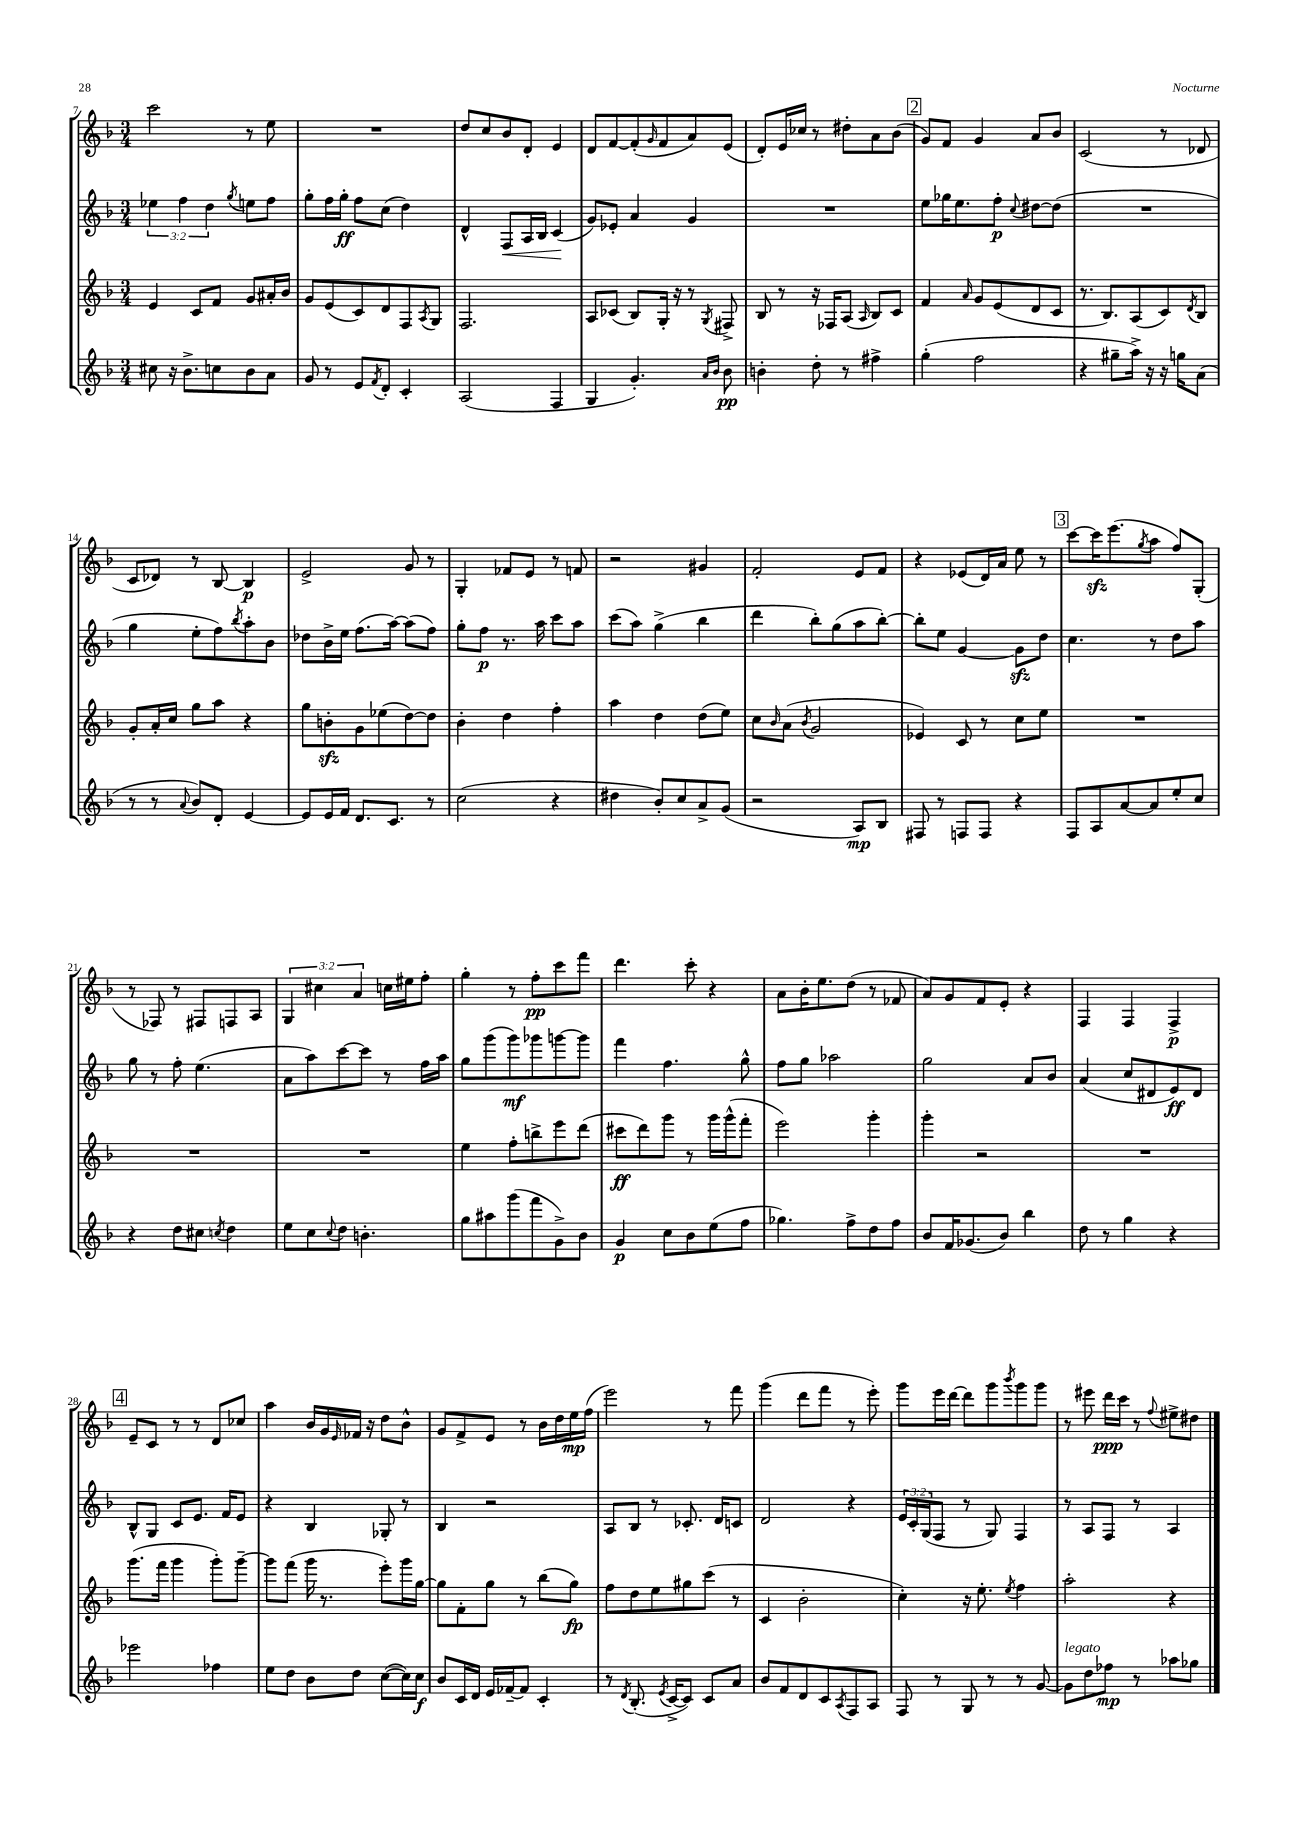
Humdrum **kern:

**kern	**kern	**kern	**kern
*staff4	*staff3	*staff2	*staff1
*clefG2	*clefG2	*clefG2	*clefG2
*k[b-]	*k[b-]	*k[b-]	*k[b-]
*M3/4	*M3/4	*M3/4	*M3/4
8cc#\	4e/	6ee-\	2ccc\
16r	.	.	.
.	.	6ff\	.
8.b-^\L	.	.	.
.	8c/L	.	.
.	.	6dd\	.
8cc\	8f/J	.	.
.	.	8qgg/	.
8b-\	8g/L	8ee\L	8r
8a\J	16a#'/L	8ff\J	8ee\
.	16b-/JJ	.	.
=	=	=	=
8g/	8g/L	8gg'\L	2.r
8r	(8e/	16ff\L	.
.	.	16gg'\JJ	.
8e/L	8c/)	8ff\L	.
8qf/	.	.	.
8d'/J	8d/	(8cc\J	.
4c'/	8F/	4dd\)	.
.	8qA/	.	.
.	8G/J	.	.
=	=	=	=
(2A/	2.F/	4d^^/	8dd/L
.	.	.	8cc/
.	.	8F/L	8b-/
.	.	16A/L	8d'/J
.	.	16B-/JJ	.
4F/	.	(4c/	4e/
=	=	=	=
4G/	8A/L	8g/L)	8d/L
.	(8c-/J	8e-'/J	[8f/
4.g'/)	8B-/L)	4a/	(8f'/]
.	.	.	16qqg/
.	16G'/Jk	.	8f/
.	16r	.	.
.	8r	4g/	8a/)
16qqa/LL	.	.	.
16qqb-/JJ	8qG/	.	.
8b-\	8F#^/	.	(8e/J
=	=	=	=
4b'\	8B-/	2.r	8d'/L)
.	8r	.	16e/L
.	.	.	16cc-/JJ
8dd'\	16r	.	8r
.	16F-/LK	.	.
8r	(8A/J	.	8dd#'\L
.	16qqA/	.	.
4ff#^\	8B-/L)	.	8a\
.	8c/J	.	(8b-\J
=	=	=	=
(4gg'\	4f/	8ee\L	8g/L)
.	.	16gg-\K	8f/J
.	.	8.ee\	.
.	16qqa/	.	.
2ff\	8g/L	.	4g/
.	(8e/	8ff'\J	.
.	.	8qqcc/	.
.	8d/	[8dd#\L	8a/L
.	8c/J	(8dd#\]J	8b-/J
=	=	=	=
4r	8.r	2.r	(2c/
.	8.B-/L)	.	.
8gg#~\L	.	.	.
16aa^\Jk)	(8A/	.	.
16r	.	.	.
16r	8c/)	.	8r
16gg\LK	.	.	.
.	8qd/	.	.
(8a\J	8B-/J	.	8d-/
=	=	=	=
8r	8g'/L	4gg\	8c/L
8r	16a'/L	.	8d-/J)
.	16cc/JJ	.	.
8qqa/	.	.	.
8b-/L)	8gg\L	8ee'\L	8r
8d'/J	8aa\J	8ff\)	[8B-/
.	.	8qbb-/	.
[4e/	4r	8aa'\	4B-/]
.	.	8b-\J	.
=	=	=	=
8e/]L	8gg\L	8dd-\L	2e^/
16e/L	8b'\	16b-^\L	.
16f/JJ	.	16ee\JJ	.
8.d/L	8g\	(8.ff\L	.
.	(8ee-\	.	.
8.c/J	.	[16aa\Jk)	.
.	[8dd\)	(8aa\]L	8g/
8r	8dd\]J	8ff\J)	8r
=	=	=	=
(2cc\	4b-'\	8gg'\L	4G'/
.	.	8ff\J	.
.	4dd\	8.r	8f-/L
.	.	.	8e/J
.	.	16aa\	.
4r	4ff'\	8ccc\L	8r
.	.	8aa\J	8f/
=	=	=	=
4dd#\	4aa\	(8ccc\L	2r
.	.	8aa\J)	.
8b-'/L)	4dd\	(4gg^\	.
8cc/	.	.	.
8a^/	(8dd\L	4bb-\	4g#/
(8g/J	8ee\J)	.	.
=	=	=	=
2r	8cc\L	4ddd\	2f'/
.	16qqb-/	.	.
.	(8a\J	.	.
.	8qb-/	.	.
.	2g/	8bb-'\L)	.
.	.	(8gg\	.
8A/L)	.	8aa\	8e/L
8B-/J	.	[8bb-'\J)	8f/J
=	=	=	=
8F#/	4e-/)	8bb-'\]L	4r
8r	.	8ee\J	.
8F/L	8c/	[4g/	(8e-/L
8F/J	8r	.	16d/L)
.	.	.	16a/JJ
4r	8cc\L	8g\]L	8ee\
.	8ee\J	8dd\J	8r
=	=	=	=
8F/L	2.r	4.cc\	[8ccc\L
8A/	.	.	16ccc\]K
.	.	.	(8.eee\
[8a/	.	.	.
.	.	.	8qgg/
8a/]	.	8r	8aa\J
8ee'/	.	8dd\L	8ff/L)
8cc/J	.	8aa\J	(8G'/J
=	=	=	=
4r	2.r	8gg\	8r
.	.	8r	8F-/)
8dd\L	.	8ff'\	8r
8cc#\J	.	(4.ee\	8F#/L
8qcc/	.	.	.
4dd\	.	.	8F/
.	.	.	8A/J
=	=	=	=
8ee\L	2.r	8a\L	6G/
8cc\	.	8aa\)	.
.	.	.	6cc#\
8qqcc/	.	.	.
8dd\J	.	[8ccc\	.
.	.	.	6a/
4.b'\	.	8ccc\]J	.
.	.	8r	16cc\LL
.	.	.	16ee#\J
.	.	16ff\LL	8ff'\J
.	.	16aa\JJ	.
=	=	=	=
8gg\L	4ee\	8gg\L	4gg'\
8aa#\	.	(8ggg\	.
(8ggg\	8ff'\L	8ggg\)	8r
8fff\	8bb^\	8ggg-\	8ff'\L
8g^\)	8eee\	[8ggg\	8ccc\
8b-\J	(8ddd\J	8ggg\]J	8fff\J
=	=	=	=
4g/	8ccc#\L	4fff\	4.ddd\
.	8ddd\)	.	.
8cc\L	8ggg\J	4.ff\	.
8b-\	8r	.	8ccc'\
(8ee\	16ggg\LL	.	4r
.	(16ggg^^\J	.	.
8ff\J	8fff'\J	8gg^^\	.
=	=	=	=
4.gg-\)	2eee\)	8ff\L	8a\L
.	.	8gg\J	16b-'\K
.	.	.	8.ee\
.	.	2aa-\	.
8ff^\L	.	.	(8dd\J
8dd\	4ggg'\	.	8r
8ff\J	.	.	8f-/
=	=	=	=
8b-/L	4ggg'\	2gg\	8a/L)
16f/K	.	.	8g/
(8.g-/	.	.	.
.	2r	.	8f/
8b-/J)	.	.	8e'/J
4bb-\	.	8a/L	4r
.	.	8b-/J	.
=	=	=	=
8dd\	2.r	(4a/	4F/
8r	.	.	.
4gg\	.	8cc/L	4F/
.	.	8d#/	.
4r	.	8e/)	4F^/
.	.	8d#/J	.
=	=	=	=
2eee-\	(8.ggg\L	8B-^^/L	8e~/L
.	.	8G/J	8c/J
.	16fff\Jk	.	.
.	4ggg\	8c/L	8r
.	.	8.e/J	8r
4ff-\	8ggg'\L)	.	8d/L
.	.	16f/LK	.
.	[8ggg~\J	8e/J	8cc-/J
=	=	=	=
8ee\L	8ggg\]L	4r	4aa\
8dd\J	(8fff\J	.	.
8b-\L	16ggg\	4B-/	16b-/LL
.	8.r	.	16g/
.	.	.	16qqe/
8dd\J	.	.	16f-/JJ
.	.	.	16r
([8cc\L	8eee'\L)	8G-'/	8dd\L
16cc\]L)	16ggg\L	8r	8b-^^\J
16cc\JJ	[16gg\JJ	.	.
=	=	=	=
8b-/L	8gg\]L	4B-/	8g/L
16c/L	8f'\	.	8f^/
16d/JJ	.	.	.
16e/LL	8gg\J	2r	8e/J
[16f-~/J	.	.	.
8f-/]J	8r	.	8r
4c'/	(8bb-\L	.	16b-\LL
.	.	.	16dd\
.	8gg\J)	.	16ee\
.	.	.	(16ff\JJ
=	=	=	=
8r	8ff\L	8A/L	2eee\)
8qd/	.	.	.
(8.B-'/	8dd\	8B-/J	.
.	8ee\	8r	.
8qe/	.	.	.
[16c^/LK	.	.	.
8c/]J)	8gg#\	8.c-'/	.
8c/L	(8ccc\J	.	8r
.	.	16d/LK	.
8a/J	8r	8c/J	8fff\
=	=	=	=
8b-/L	4c/	2d/	(4ggg\
8f/	.	.	.
8d/	2b-'\	.	8ddd\L
8c/	.	.	8fff\J
8qA/	.	.	.
8F/	.	4r	8r
8A/J	.	.	8eee'\)
=	=	=	=
8F/	4cc'\)	24e/LL	8ggg\L
.	.	24c'/	.
.	.	(24G/J	.
8r	.	8F/J	16eee\L
.	.	.	[16ddd\JJ
8G/	16r	8r	8ddd\]L
.	8.ee'\	.	.
8r	.	8G/)	8ggg\
.	8qee/	.	8qbbb-/
8r	4ff\	4F/	8ggg\
[8g/	.	.	8ggg\J
=	=	=	=
8g\]L	2aa'\	8r	8r
8dd\	.	8A/L	8eee#\
8ff-\J	.	8F/J	16ddd\LL
.	.	.	16ccc\JJ
8r	.	8r	8r
.	.	.	8qqff/
8aa-\L	4r	4A/	8ee#^\L
8gg-\J	.	.	8dd#\J
==	==	==	==
*-	*-	*-	*-
